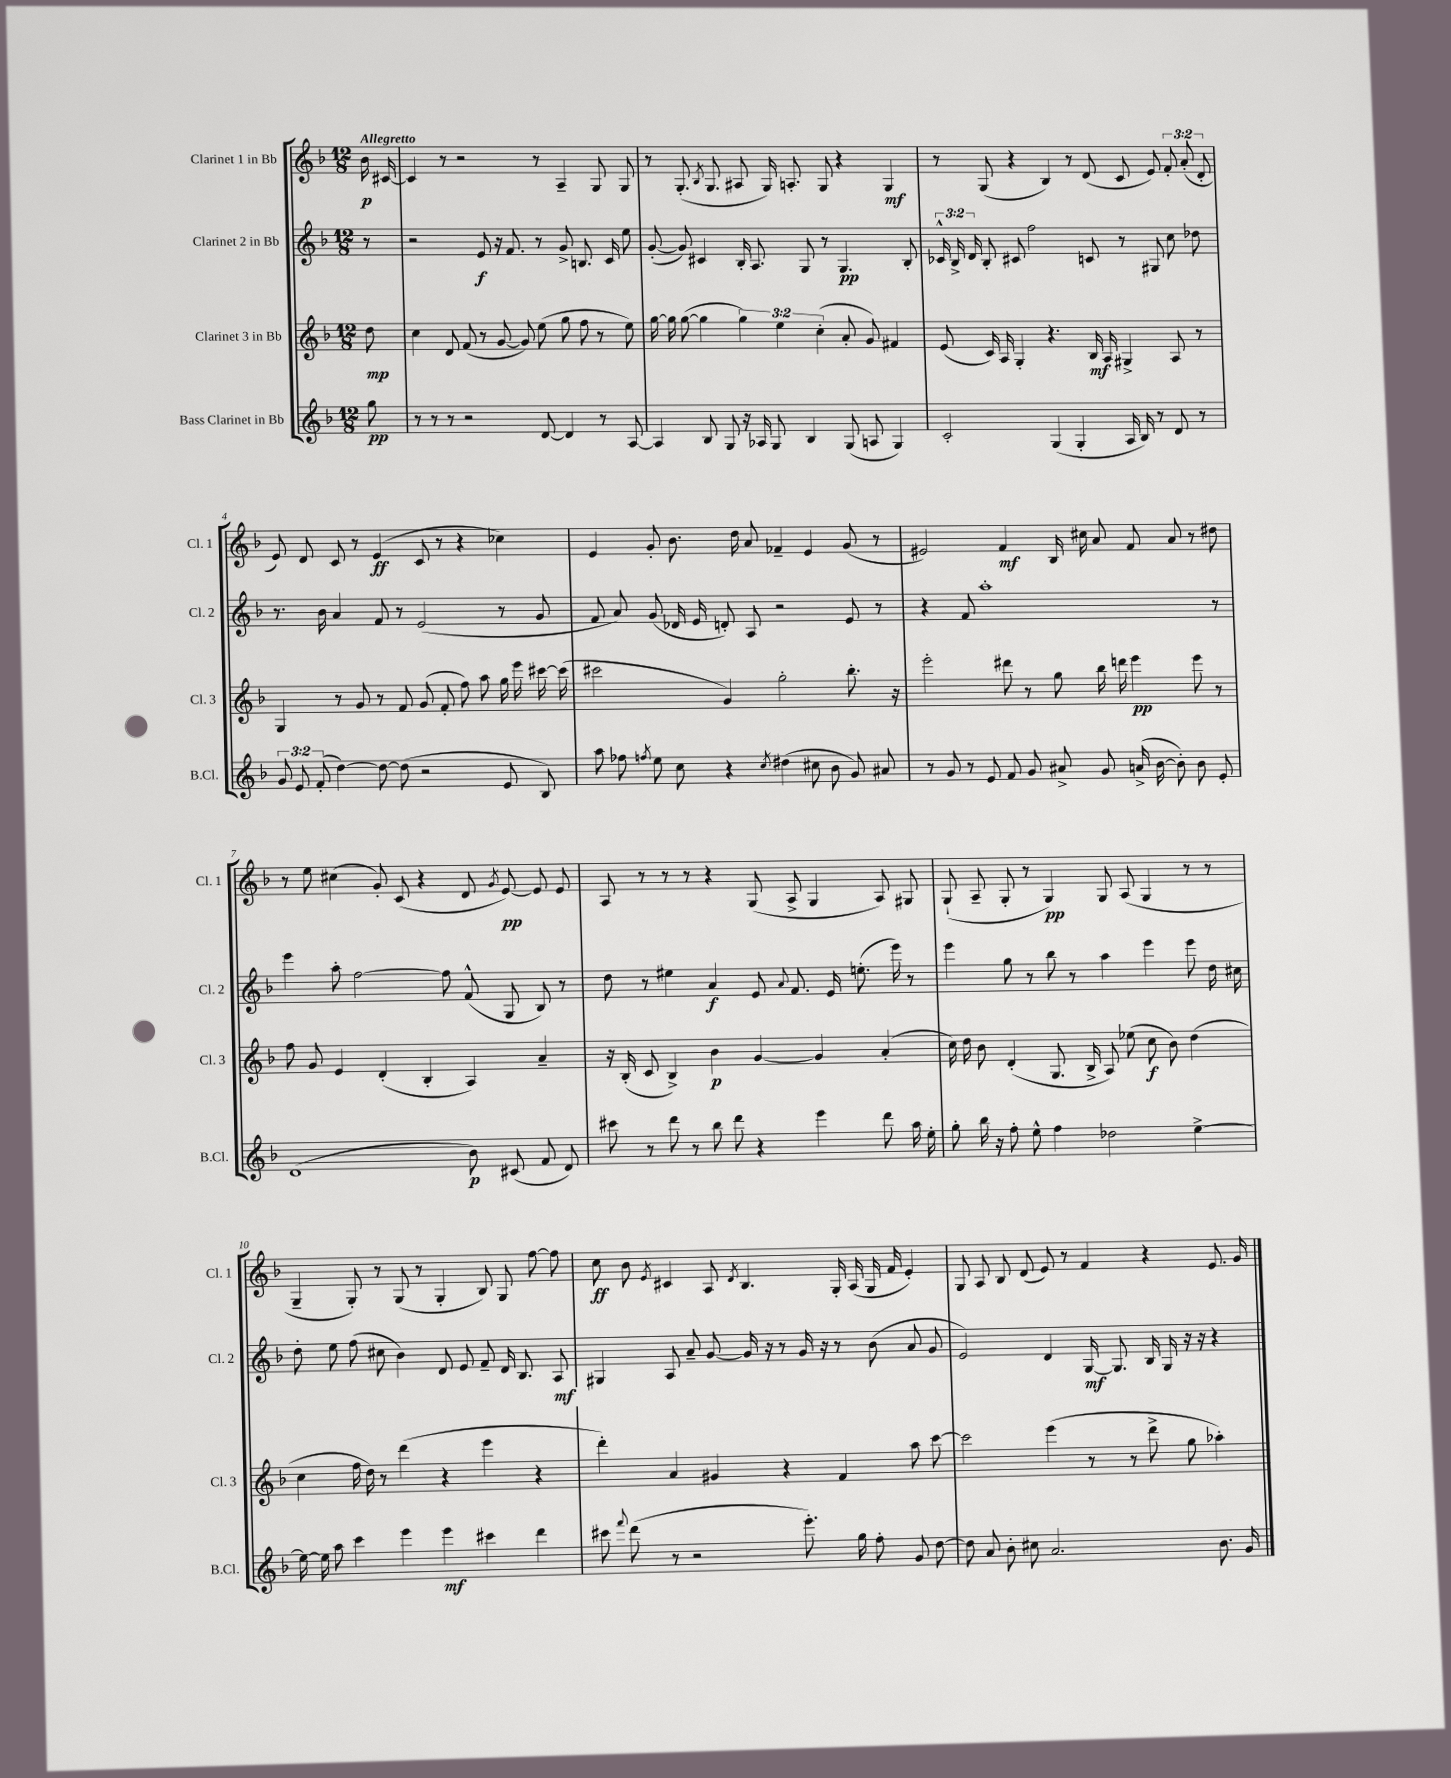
<<
\new StaffGroup <<
\new Staff = "s0" \with { instrumentName = "Clarinet 1 in Bb" shortInstrumentName = "Cl. 1" } {
    \clef treble \key f \major \numericTimeSignature \time 12/8 \override Staff.TupletNumber.text = #tuplet-number::calc-fraction-text \partial 8 \tempo "Allegretto"
    \autoBeamOff bes'16\p cis'16~ |
    cis'4 r8 r2 r8 a4-- g8 g8 |
    r8 g8.-.( \acciaccatura { bes8 } g8. ais8 g16) a8.-. g8 r4 g4\mf |
    r8 g8( r4 bes4) r8 d'8( c'8 e'8) \tuplet 3/2 { f'8-. a'8-.( d'8-. } |
    e'8) d'8 c'8 r8 e'4\ff( c'8 r8 r4 ces''4) |
    e'4 g'8-. bes'8. d''16 a'8 fes'4-- e'4 g'8( r8 |
    eis'2) f'4\mf bes16 cis''16 a'8 f'8 a'8 r8 dis''8 |
    r8 e''8 cis''4( g'8-.) c'8( r4 d'8 \acciaccatura { g'8 } e'8~\pp) e'8 e'8 |
    a8 r8 r8 r8 r4 g8( a8-> g4 a8) gis8 |
    g8-!( a8-- g8-. r8 g4\pp) g8 a8( g4 r8 r8 |
    g4-- g8-.) r8 g8( r8 g4-. bes8) g8 f''8~ f''8 |
    c''8\ff bes'8 \acciaccatura { e'8 } cis'4 a8 \acciaccatura { d'8 } bes4. g16-. a16( g16 f'16 e'4-.) |
    g8 a8 bes8 d'8( e'8) r8 f'4 r4 e'8. g'16 \bar "|." |
}
\new Staff = "s1" \with { instrumentName = "Clarinet 2 in Bb" shortInstrumentName = "Cl. 2" } {
    \clef treble \key f \major \numericTimeSignature \time 12/8 \override Staff.TupletNumber.text = #tuplet-number::calc-fraction-text \partial 8
    \autoBeamOff r8 |
    r2 e'8\f r16 f'8. r8 g'8-> b8. c'16 e''8 |
    g'8~-.( g'8) cis'4 bes16-. a8. g8 r8 g4.\pp bes8-. |
    \tuplet 3/2 { ces'16-^ bes16-> d'16 } bes8-. cis'8 f''2 c'8 r8 gis8 c''8 des''8 |
    r8. bes'16 a'4 f'8 r8 e'2( r8 g'8 |
    f'8 a'8) g'8( des'16 e'16 d'8-.) a8 r2 e'8 r8 |
    r4 f'8 a''1-. r8 |
    e'''4 a''8-. f''2~ f''8 f'8-^( g8 bes8) r8 |
    d''8 r8 eis''4 a'4\f e'8 \appoggiatura { a'8 } f'8. e'16 e''8.-.( e'''16) r8 |
    e'''4 g''8 r8 bes''8 r8 a''4 e'''4 e'''8 d''16 cis''16 |
    d''8-. e''8 f''8( cis''8 bes'4) d'8 e'8 f'8-- d'16 bes8. a8\mf |
    gis4 a8 a'8-- g'8~ g'16 r16 r8 g'16 r16 r8 bes'8( a'8 g'8 |
    e'2) d'4 g16~\mf g8. bes16 g16 r16 r16 r4 \bar "|." |
}
\new Staff = "s2" \with { instrumentName = "Clarinet 3 in Bb" shortInstrumentName = "Cl. 3" } {
    \clef treble \key f \major \numericTimeSignature \time 12/8 \override Staff.TupletNumber.text = #tuplet-number::calc-fraction-text \partial 8
    \autoBeamOff d''8\mp |
    c''4 d'8 f'8( r8 g'8~ g'8) e''8( g''8 f''8 r8 e''8) |
    g''16~ g''16 g''8~( g''4 \tuplet 3/2 { g''4) e''4 c''4-.( } a'8-. g'8) fis'4 |
    e'8( c'16) a16 g4-. r4. bes16\mf a16 gis4-> a8 r8 |
    g4 r8 g'8 r8 f'8 g'8( f'8-. f''8) a''8 g''16 e'''16 cis'''16~ cis'''16( |
    cis'''2 g'4) g''2-. bes''8.-. r16 |
    e'''2-. dis'''8 r8 g''8 bes''16 d'''16 e'''4\pp e'''8 r8 |
    f''8 g'8 e'4 d'4-.( bes4-. a4) a'4-- |
    r16 bes16-.( c'8 bes4->) bes'4\p g'4~ g'4 a'4-.( |
    c''16) d''16 bes'8 d'4-.( g8. bes16-> a8) ees''8( c''8\f bes'8) d''4( |
    c''4 f''16 d''16) r8 d'''4( r4 e'''4 r4 |
    d'''4-.) a'4 gis'4 r4 f'4 a''8 c'''8~ |
    c'''2 e'''4( r8 r8 d'''8-> g''8 aes''4-.) \bar "|." |
}
\new Staff = "s3" \with { instrumentName = "Bass Clarinet in Bb" shortInstrumentName = "B.Cl." } {
    \clef treble \key f \major \numericTimeSignature \time 12/8 \override Staff.TupletNumber.text = #tuplet-number::calc-fraction-text \partial 8
    \autoBeamOff g''8\pp |
    r8 r8 r8 r2 d'8~ d'4 r8 a8~ |
    a4 bes8 g8 r16 aes16 g8 bes4 g8( a8 g4) |
    c'2-. g4( g4-. a16 bes16) r8 d'8 r8 |
    \tuplet 3/2 { g'8 e'8 f'8-.( } d''4~) d''8~ d''8( r2 e'8 bes8) |
    a''8 fes''8 \acciaccatura { f''8 } e''8 c''8 r4 \acciaccatura { c''8 } dis''4( cis''8 bes'8 g'8) ais'8 |
    r8 g'8 r8 e'8 f'8 g'8 ais'8-> g'8 a'16->( bes'16~ bes'8-.) bes'8 e'8-. |
    d'1( bes'8\p) cis'8( f'8 d'8) |
    cis'''8 r8 d'''8 r8 bes''8 d'''8 r4 e'''4 d'''8 a''16 e''16-. |
    g''8-. bes''16 r16 f''8-. e''8-^ f''4 des''2 e''4~-> |
    e''16~ e''16 a''8 c'''4 e'''4 e'''4\mf cis'''4 d'''4 |
    cis'''8 \appoggiatura { f'''8 } d'''8( r8 r2 e'''8.-.) g''16 f''8-. g'8 d''8~ |
    d''8 a'8 bes'8-. cis''8 a'2. bes'8. g'16 \bar "|." |
}
>>
>>
